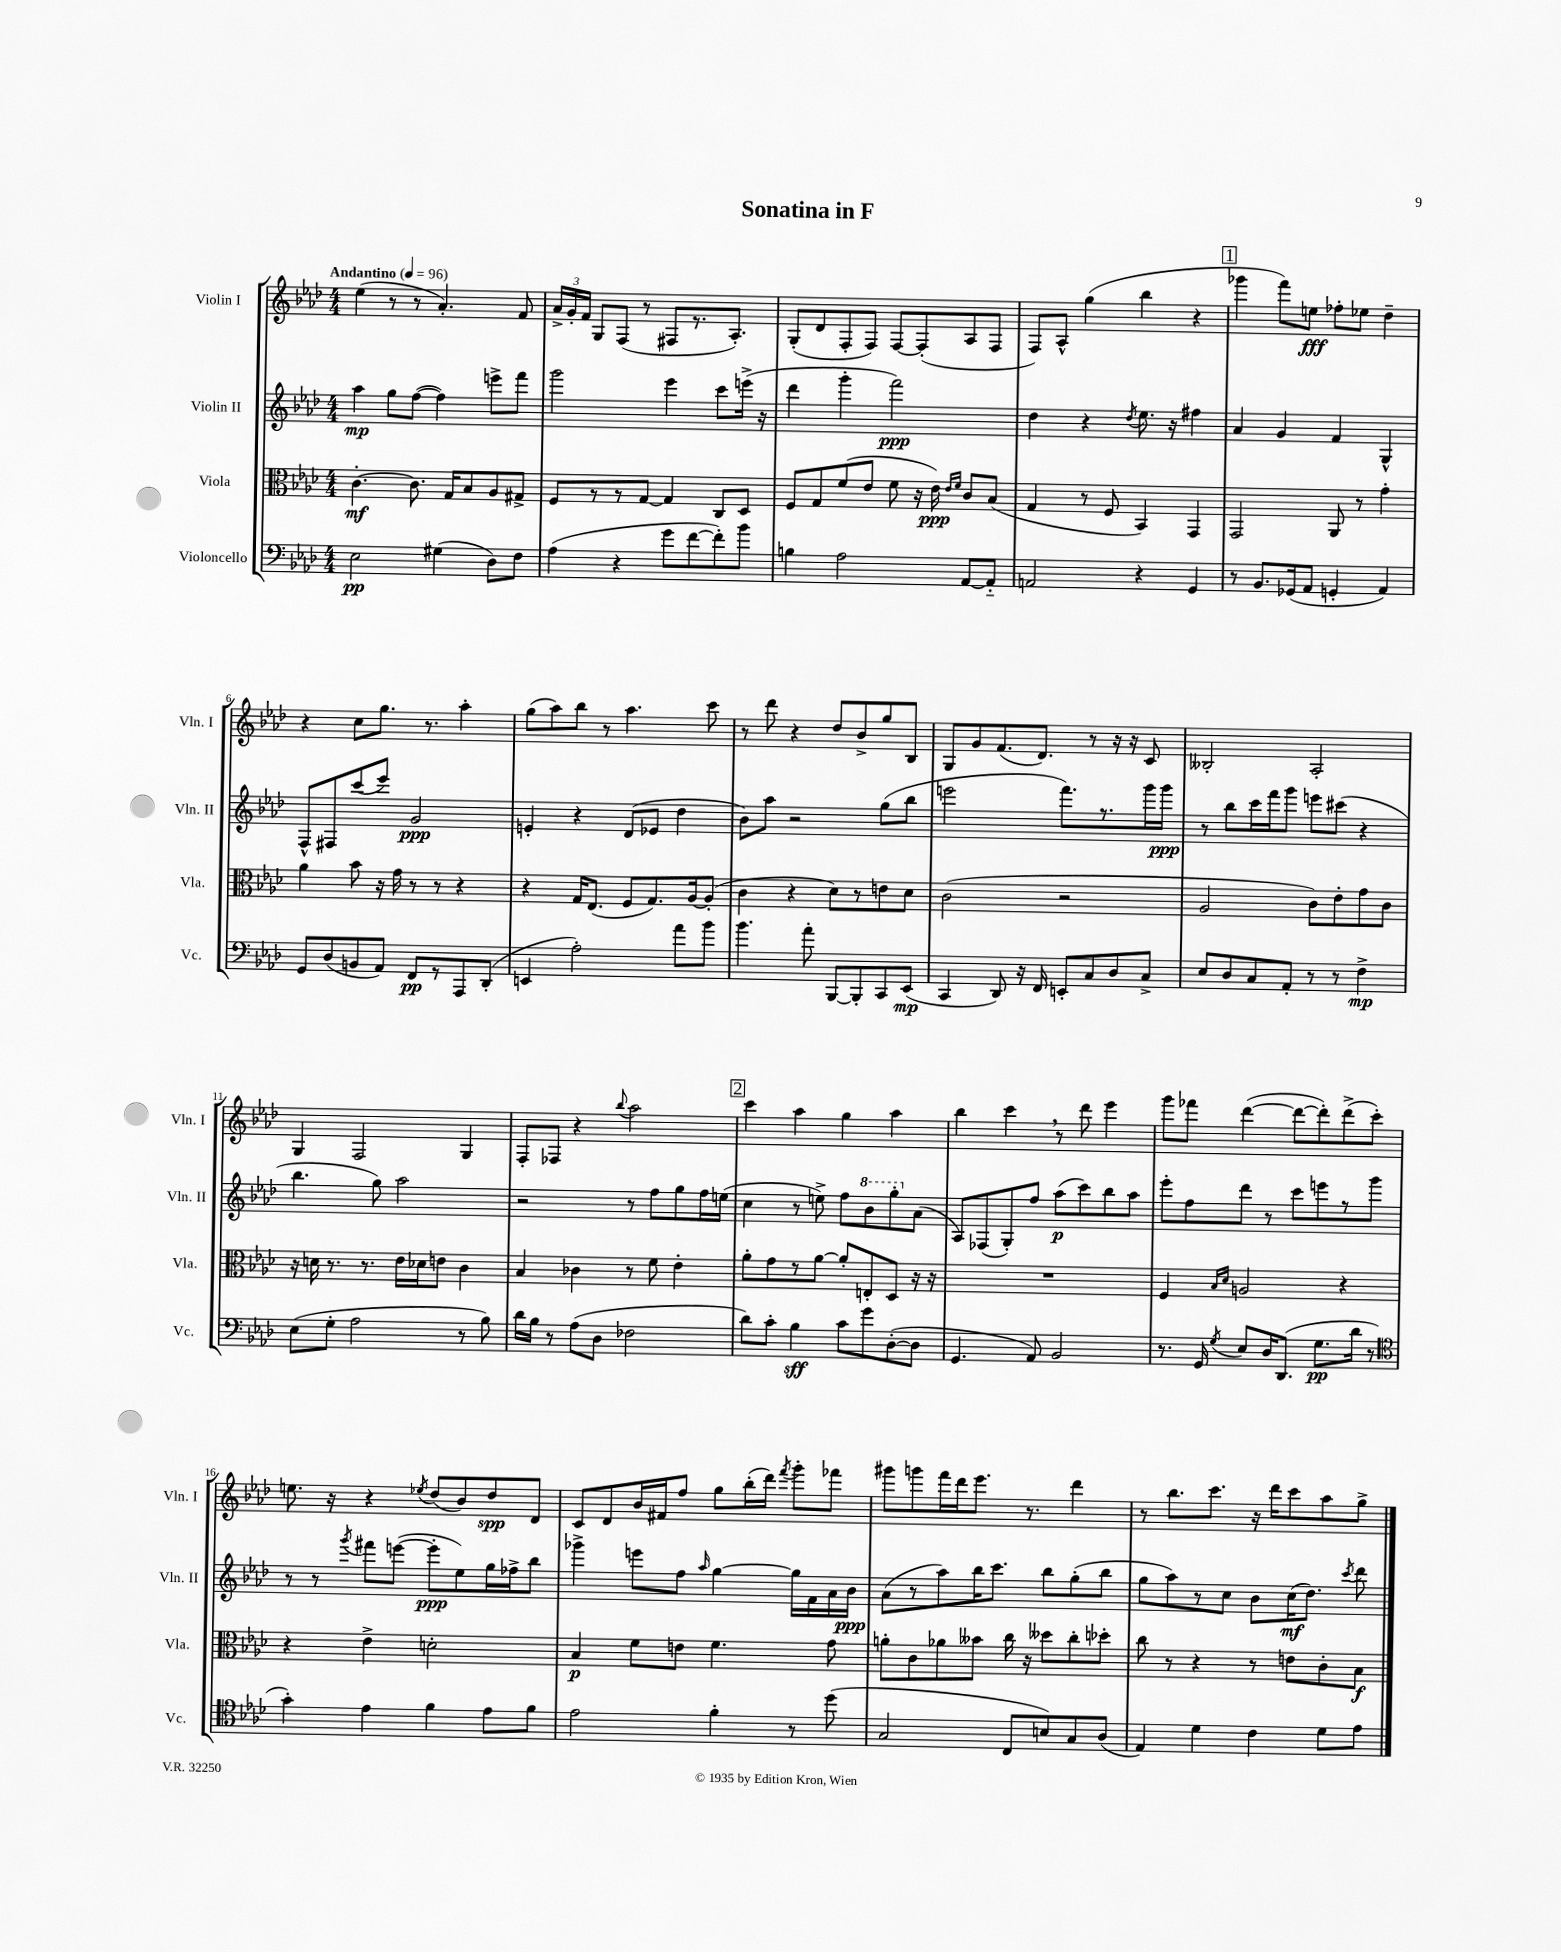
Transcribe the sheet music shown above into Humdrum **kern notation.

**kern	**dynam	**kern	**dynam	**kern	**dynam	**kern	**dynam
*part4	*part4	*part3	*part3	*part2	*part2	*part1	*part1
*staff4	*staff4	*staff3	*staff3	*staff2	*staff2	*staff1	*staff1
*I"Violoncello	*	*I"Viola	*	*I"Violin II	*	*I"Violin I	*
*I'Vc.	*	*I'Vla.	*	*I'Vln. II	*	*I'Vln. I	*
*clefF4	*	*clefC3	*	*clefG2	*	*clefG2	*
*k[b-e-a-d-]	*	*k[b-e-a-d-]	*	*k[b-e-a-d-]	*	*k[b-e-a-d-]	*
*M4/4	*	*M4/4	*	*M4/4	*	*M4/4	*
*MM96	*	*MM96	*	*MM96	*	*MM96	*
=1	=1	=1	=1	=1	=1	=1	=1
!	!	!	!	!	!	!LO:TX:a:B:t=Andantino	!
2E-\	pp	[4.c'\	mf	4aa-\	mp	(4ee-\	.
.	.	.	.	8gg\L	.	8r	.
.	.	8.c\]	.	([8ff\J	.	8r	.
(4G#X\	.	.	.	4ff\])	.	4.a-'/)	.
.	.	16G/KL	.	.	.	.	.
.	.	8B-/	.	.	.	.	.
8D-\L)	.	8A-/	.	8eeen^\L	.	.	.
8F\J	.	8G#X^/J	.	8fff\J	.	8f/	.
=2	=2	=2	=2	=2	=2	=2	=2
(4A-\	.	8F/L	.	2ggg\	.	24a-^/LL	.
.	.	.	.	.	.	24g'/	.
.	.	.	.	.	.	24f/JJ	.
.	.	8r	.	.	.	8G/L	.
4r	.	8r	.	.	.	(8F/J	.
.	.	[8G/J	.	.	.	8r	.
8g\L	.	4G/]	.	4eee-\	.	8F#X/L	.
[8f\	.	.	.	.	.	8.r	.
8f'\])	.	8C/L	.	8ccc\L	.	.	.
.	.	.	.	.	.	8.A-'/J)	.
8b-\J	.	8D-/J	.	(16eeen^\Jk	.	.	.
.	.	.	.	16r	.	.	.
=3	=3	=3	=3	=3	=3	=3	=3
4Bn\	.	8F/L	.	4ddd-\	.	(8G'/L	.
.	.	8G/	.	.	.	8d-/	.
2A-\	.	(8f/	.	4ggg'\	.	8F'/	.
.	.	8e-/J	.	.	.	8F/J)	.
.	.	8f\	.	2fff\)	ppp	[8F/L	.
.	.	16r	.	.	.	(8F'/]	.
.	.	16e-\)	ppp	.	.	.	.
.	.	16qqe-/LL	.	.	.	.	.
.	.	16qqf/JJ	.	.	.	.	.
[8AA-/L	.	8c/L	.	.	.	8A-/	.
8AA-/J]	.	(8B-/J	.	.	.	8F/J	.
=4	=4	=4	=4	=4	=4	=4	=4
2AAn/	.	4G/	.	4dd-\	.	8F/L)	.
.	.	.	.	.	.	8A-^^/J	.
.	.	8r	.	4r	.	(4gg\	.
.	.	8F/	.	.	.	.	.
.	.	.	.	8qdd-/	.	.	.
4r	.	4BB-/)	.	8.ee-\	.	4bb-\	.
.	.	.	.	16r	.	.	.
4GG/	.	4GG/	.	4ff#X\	.	4r	.
!!LO:REH:place=s1:t=1
=5	=5	=5	=5	=5	=5	=5	=5
8r	.	2GG/	.	4a-/	.	4ggg-X\	.
8.BB-/L	.	.	.	.	.	.	.
.	.	.	.	4g/	.	8fff\L)	.
(16GG-X/k	.	.	.	.	.	.	.
8AA-/J	.	.	.	.	.	8een\J	fff
4GGn'/	.	8AA-/	.	4f/	.	8ff-X'\L	.
.	.	8r	.	.	.	8ee-X\J	.
4AA-/)	.	4g'\	.	4G^^/	.	4dd-~\	.
!!LO:LB:g=z
=6	=6	=6	=6	=6	=6	=6	=6
8GG/L	.	4a-\	.	8F^^/L	.	4r	.
(8D-/	.	.	.	8F#X/	.	.	.
8BBn/	.	8b-\	.	(8ccc/	.	8cc\L	.
8AA-/J)	.	16r	.	8eee-/J)	.	8.gg\J	.
.	.	16g\	.	.	.	.	.
8FF/L	pp	8r	.	2g/	ppp	.	.
.	.	.	.	.	.	8.r	.
8r	.	8r	.	.	.	.	.
8AAA-/	.	4r	.	.	.	4aa-'\	.
(8DD-'/J	.	.	.	.	.	.	.
=7	=7	=7	=7	=7	=7	=7	=7
4EEn/	.	4r	.	4en'/	.	(8gg\L	.
.	.	.	.	.	.	8aa-\)	.
2A-'\)	.	16G/KL	.	4r	.	8bb-\J	.
.	.	(8.E-/J	.	.	.	.	.
.	.	.	.	.	.	8r	.
.	.	8F/L	.	(8d-/L	.	4.aa-\	.
.	.	8.G/)	.	8e-X/J	.	.	.
8a-\L	.	.	.	4dd-\	.	.	.
.	.	[16A-/k	.	.	.	.	.
8b-\J	.	(8A-'/J]	.	.	.	8ccc\	.
=8	=8	=8	=8	=8	=8	=8	=8
4.b-\	.	4c\	.	8b-\L)	.	8r	.
.	.	.	.	8aa-\J	.	8ddd-\	.
.	.	4r	.	2r	.	4r	.
8a-'\	.	.	.	.	.	.	.
[8BBB-/L	.	8d-\L)	.	.	.	8dd-/L	.
8BBB-'/]	.	8r	.	.	.	8b-^/	.
8CC/	.	8en\	.	(8gg\L	.	8gg/	.
(8EE-/J	mp	8d-\J	.	8bb-\J	.	8B-/J	.
=9	=9	=9	=9	=9	=9	=9	=9
4CC/	.	(2c\	.	2eeen\	.	8G/L	.
.	.	.	.	.	.	8g/	.
8DD-/)	.	.	.	.	.	(8.f/	.
16r	.	.	.	.	.	.	.
16FF/	.	.	.	.	.	8.d-/J)	.
8EEn'/L	.	2r	.	8.fff\L)	.	.	.
8C/	.	.	.	.	.	8r	.
.	.	.	.	8.r	.	.	.
8D-/	.	.	.	.	.	16r	.
.	.	.	.	.	.	16r	.
8C^/J	.	.	.	16ggg\L	.	8c/	.
.	.	.	.	16ggg\JJ	ppp	.	.
=10	=10	=10	=10	=10	=10	=10	=10
8E-/L	.	2A-/	.	8r	.	2B--X'/	.
8D-/	.	.	.	8bb-\L	.	.	.
8C/	.	.	.	16ccc\L	.	.	.
.	.	.	.	16fff\J	.	.	.
8AA-'/J	.	.	.	8ggg\J	.	.	.
8r	.	8c\L)	.	8eeen\L	.	2A-'/	.
8r	.	8e-'\	.	(8ccc#X\J	.	.	.
4F^\	mp	8g\	.	4r	.	.	.
.	.	8c\J	.	.	.	.	.
!!LO:LB:g=z
=11	=11	=11	=11	=11	=11	=11	=11
(8E-\L	.	16r	.	4.bb-\	.	4G/	.
.	.	16dn\	.	.	.	.	.
8G'\J	.	8.r	.	.	.	.	.
2A-\	.	.	.	.	.	2F/	.
.	.	8.r	.	.	.	.	.
.	.	.	.	8gg\)	.	.	.
.	.	16e-\LL	.	2aa-\	.	.	.
.	.	16d-X\J	.	.	.	.	.
.	.	8en\J	.	.	.	.	.
8r	.	4c\	.	.	.	4G/	.
8B-\)	.	.	.	.	.	.	.
=12	=12	=12	=12	=12	=12	=12	=12
16d-\LL	.	4B-/	.	2r	.	8F'/L	.
16B-\JJ	.	.	.	.	.	.	.
8r	.	.	.	.	.	8F-X/J	.
(8A-\L	.	4c-X\	.	.	.	4r	.
8D-\J	.	.	.	.	.	.	.
.	.	.	.	.	.	8qqbb-/	.
2F-X\	.	8r	.	8r	.	2aa-\	.
.	.	8f\	.	8ff\L	.	.	.
.	.	4e-'\	.	8gg\	.	.	.
.	.	.	.	16ff\L	.	.	.
.	.	.	.	(16een\JJ	.	.	.
!!LO:REH:place=s1:t=2
=13	=13	=13	=13	=13	=13	=13	=13
8d-\L)	.	8a-'\L	.	4cc\	.	4ccc\	.
8c'\J	.	8g\	.	.	.	.	.
4B-\	sff	8r	.	8r	.	4aa-\	.
.	.	[8a-\J	.	8een^\)	.	.	.
8c\L	.	8a-'/L]	.	8ff\L	.	4gg\	.
*	*	*	*	*8va	*	*	*
8g\	.	8En'/	.	8bb-\	.	.	.
([8D-'\	.	8D-/J	.	8ggg'\	.	4aa-\	.
*	*	*	*	*X8va	*	*	*
8D-\J]	.	16r	.	(8a-\J	.	.	.
.	.	16r	.	.	.	.	.
=14	=14	=14	=14	=14	=14	=14	=14
4.GG/	.	1r	.	8A-/L)	.	4bb-\	.
.	.	.	.	(8F-X/	.	.	.
.	.	.	.	8G'/)	.	4ccc,\	.
8AA-/)	.	.	.	8ff/J	.	.	.
2BB-/	.	.	.	(8aa-\L	p	8r	.
.	.	.	.	8ccc\)	.	8ddd-\	.
.	.	.	.	8bb-\	.	4eee-\	.
.	.	.	.	8aa-\J	.	.	.
=15	=15	=15	=15	=15	=15	=15	=15
8.r	.	4F/	.	8eee-'\L	.	8ggg\L	.
.	.	.	.	8ff\	.	8fff-X\J	.
16GG/	.	.	.	.	.	.	.
.	.	16qqB-/LL	.	.	.	.	.
8qG/	.	16qqd-/JJ	.	.	.	.	.
8E-/L	.	2An/	.	8ddd-\J	.	([4ddd-\	.
16D-/K	.	.	.	8r	.	.	.
(8.DD-/J	.	.	.	.	.	.	.
.	.	.	.	8ccc\L	.	8ddd-\L_	.
8.G\L	pp	.	.	8eeen\	.	8ddd-'\])	.
.	.	4r	.	8r	.	(8ddd-^\	.
16d-\Jk	.	.	.	.	.	.	.
8r	.	.	.	8ggg\J	.	8ccc'\J)	.
!!LO:LB:g=z
=16	=16	=16	=16	=16	=16	=16	=16
*clefC4	*	*	*	*	*	*	*
4g'\)	.	4r	.	8r	.	8.een\	.
.	.	.	.	8r	.	.	.
.	.	.	.	.	.	16r	.
.	.	.	.	8qggg/	.	.	.
4e-\	.	4e-^\	.	8fff#X\L	.	4r	.
.	.	.	.	([8eeen\J	.	.	.
.	.	.	.	.	.	8qee-X/	.
4f\	.	2dn'\	.	8eee'\L]	ppp	(8dd-/L	.
.	.	.	.	8ee-\)	.	8b-/)	.
8e-\L	.	.	.	16gg\L	.	8dd-/	spp
.	.	.	.	16ff-X^\J	.	.	.
8f\J	.	.	.	8bb-\J	.	8d-/J	.
=17	=17	=17	=17	=17	=17	=17	=17
2e-\	.	4B-/	p	4ggg-X^\	.	8c/L	.
.	.	.	.	.	.	8d-/	.
.	.	8f\L	.	8eeen\L	.	16b-/L	.
.	.	.	.	.	.	16f#X/J	.
.	.	8en\J	.	8ff\J	.	8ff/J	.
.	.	.	.	16qqaa-/	.	.	.
4f'\	.	4.f\	.	[4gg\	.	8gg\L	.
.	.	.	.	.	.	(16bb-'\L	.
.	.	.	.	.	.	16ddd-\JJ)	.
.	.	.	.	.	.	8qfff/	.
8r	.	.	.	16gg\LL]	.	8ggg'\L	.
.	.	.	.	16f\	.	.	.
(8dd-\	.	8g\	.	16a-\	.	8fff-X\J	.
.	.	.	.	16b-\JJ	ppp	.	.
=18	=18	=18	=18	=18	=18	=18	=18
2G/	.	8an'\L	.	(8a-\L	.	8ggg#X\L	.
.	.	8c\	.	8r	.	8gggn\	.
.	.	8a-X\	.	8aa-\)	.	16fff\L	.
.	.	.	.	.	.	16ddd-\J	.
.	.	8b--X\J	.	16bb-\K	.	8.eee-\J	.
.	.	.	.	8.ccc\J	.	.	.
8C/L	.	16cc\	.	.	.	.	.
.	.	16r	.	.	.	8.r	.
8Bn/)	.	8dd--X\L	.	8bb-\L	.	.	.
8G/	.	8cc'\	.	(8gg'\	.	4ddd-\	.
(8A-/J	.	8dd-X'\J	.	8bb-\J	.	.	.
=19	=19	=19	=19	=19	=19	=19	=19
4E-/)	.	8cc\	.	8gg\L	.	8r	.
.	.	8r	.	8aa-\)	.	8.bb-\L	.
4d-\	.	4r	.	8r	.	.	.
.	.	.	.	.	.	8.ccc\J	.
.	.	.	.	8cc\J	.	.	.
4c\	.	8r	.	8b-\L	.	16r	.
.	.	.	.	.	.	16ddd-\KL	.
.	.	8en\L	.	(16cc\K	mf	8ccc\	.
.	.	.	.	8.dd-\J)	.	.	.
8d-\L	.	8c'\	.	.	.	8aa-\	.
.	.	.	.	8qccc/	.	.	.
8e-\J	.	8B-\J	f	8ddd-\	.	8gg^\J	.
==	==	==	==	==	==	==	==
*-	*-	*-	*-	*-	*-	*-	*-
